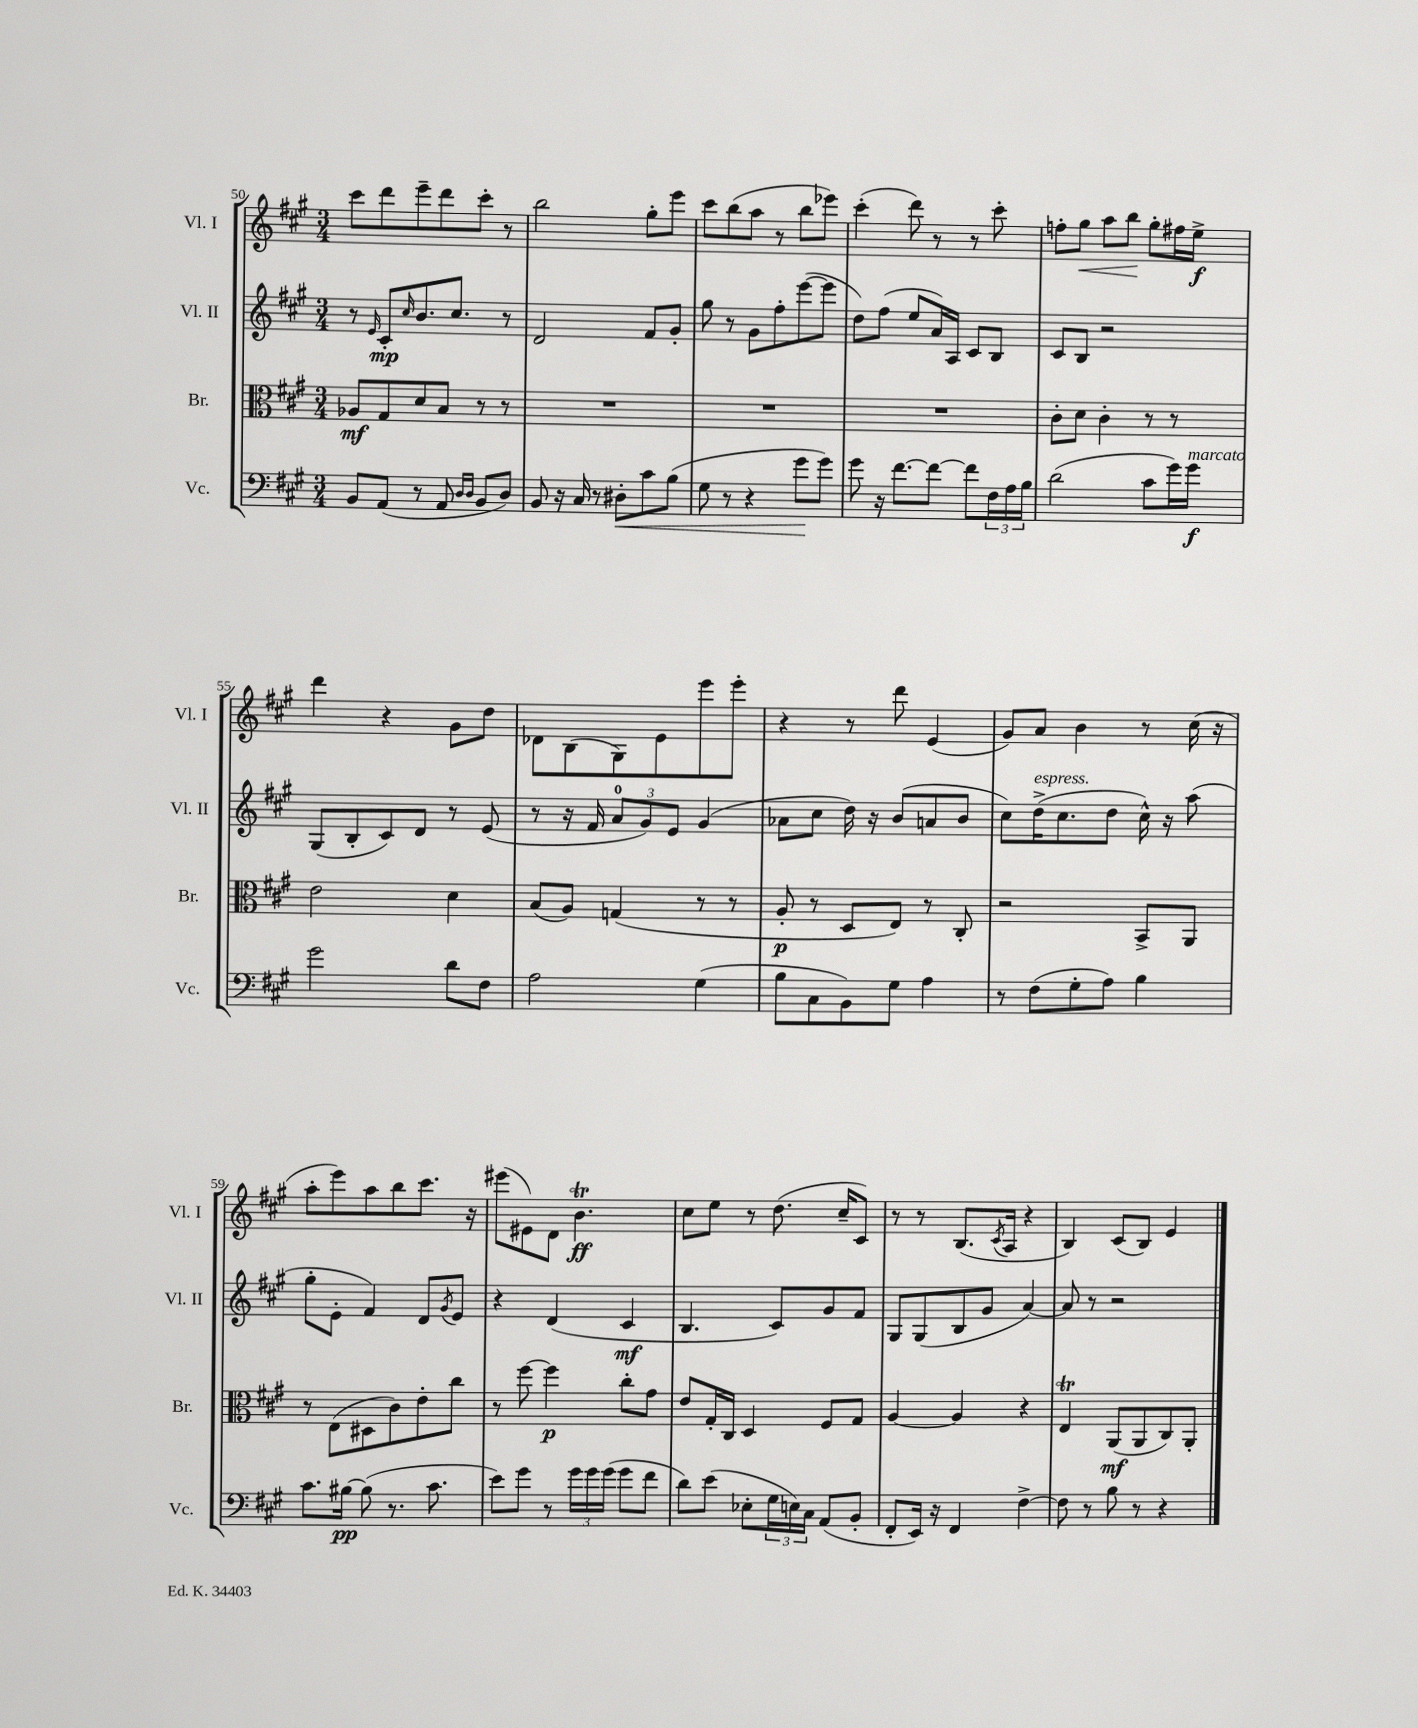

**kern	**kern	**kern	**kern
*staff4	*staff3	*staff2	*staff1
*clefF4	*clefC3	*clefG2	*clefG2
*k[f#c#g#]	*k[f#c#g#]	*k[f#c#g#]	*k[f#c#g#]
*M3/4	*M3/4	*M3/4	*M3/4
8BB	8A-	8r	8ccc#
.	.	16qqe	.
(8AA	8G#	8c#'	8ddd
.	.	16qqcc#	.
8r	8d	8.b	8eee~
8AA	8B	.	8ddd
.	.	8.cc#	.
16qqD	.	.	.
16qqD	.	.	.
8BB	8r	.	8ccc#'
8D)	8r	8r	8r
=	=	=	=
8BB	2.r	2d	2bb
16r	.	.	.
16C#	.	.	.
8r	.	.	.
8D#'	.	.	.
8c#	.	8f#	8gg#'
(8B	.	8g#'	8eee
=	=	=	=
8G#	2.r	8gg#	8ccc#
8r	.	8r	(8bb
4r	.	8g#	8aa
.	.	8ff#'	8r
8g#	.	([8eee	8bb
8g#)	.	8eee]	8eee-)
=	=	=	=
8g#	2.r	8dd)	(4ccc#'
16r	.	(8ff#	.
[8.f#	.	.	.
.	.	8ee	8ddd)
8f#_	.	16a)	8r
.	.	16A	.
8f#]	.	8c#	8r
24F#	.	8B	8ccc#'
24A	.	.	.
24B	.	.	.
=	=	=	=
(2d	8c#'	8c#	8ff'
.	8d	8B	8gg#
.	4c#'	2r	8aa
.	.	.	8bb
8c#	8r	.	8gg#'
16g#)	8r	.	16ff#
16g#	.	.	16ee^
=	=	=	=
2g#	2e	(8G#	4ddd
.	.	8B'	.
.	.	8c#)	4r
.	.	8d	.
8d	4d	8r	8g#
8F#	.	(8e	8dd
=	=	=	=
2A	(8B	8r	8d-
.	8A)	16r	(8B
.	.	16f#	.
.	(4G	12a	8G#)
.	.	12g#)	.
.	.	.	8e
.	.	12e	.
(4G#	8r	(4g#	8eee
.	8r	.	8eee'
=	=	=	=
8B	8A'	8a-	4r
8C#	8r	8cc#	.
8BB)	8D	16dd)	8r
.	.	16r	.
8G#	8E)	(8b	8ddd
4A	8r	8a	(4e
.	8C#'	8b	.
=	=	=	=
8r	2r	8cc#)	8g#)
(8F#	.	(16dd^	8a
.	.	8.cc#	.
8G#'	.	.	4b
8A)	.	8dd	.
4B	8BB^	16cc#^^)	8r
.	.	16r	.
.	8AA	(8aa	(16cc#
.	.	.	16r
=	=	=	=
8.c#	8r	8gg#'	8aa'
.	(8E	8e'	8eee)
[16B#	.	.	.
(8B#]	8D#	4f#)	8aa
8.r	8c#)	.	8bb
.	8e'	8d	8.ccc#
8.c#	.	.	.
.	.	8qg#	.
.	8cc#	8e	.
.	.	.	16r
=	=	=	=
8e)	8r	4r	(8eee#
8g#	[8ff#	.	8e#)
8r	4ff#]	(4d	8d
24g#	.	.	4.b
24g#	.	.	.
(24g#	.	.	.
8g#	8cc#'	4c#	.
8f#	8g#	.	.
=	=	=	=
8d)	8e	4.B	8cc#
(8e	16G#'	.	8ee
.	16C#	.	.
8E-'	4D	.	8r
24G#	.	8c#)	(8.dd
24E)	.	.	.
24C#	.	.	.
(8AA	8F#	8g#	.
.	.	.	16cc#~
8BB'	8G#	8f#	8c#)
=	=	=	=
8FF#'	[4A	8G#	8r
16EE)	.	(8G#	8r
16r	.	.	.
4FF#	4A]	8B	(8.B
.	.	8g#	.
.	.	.	8qc#
.	.	.	16A
[4F#^	4r	[4a)	4r
=	=	=	=
8F#]	4E	8a]	4B)
8r	.	8r	.
8B	(8AA	2r	(8c#
8r	8AA	.	8B)
4r	8C#)	.	4e
.	8AA'	.	.
==	==	==	==
*-	*-	*-	*-
